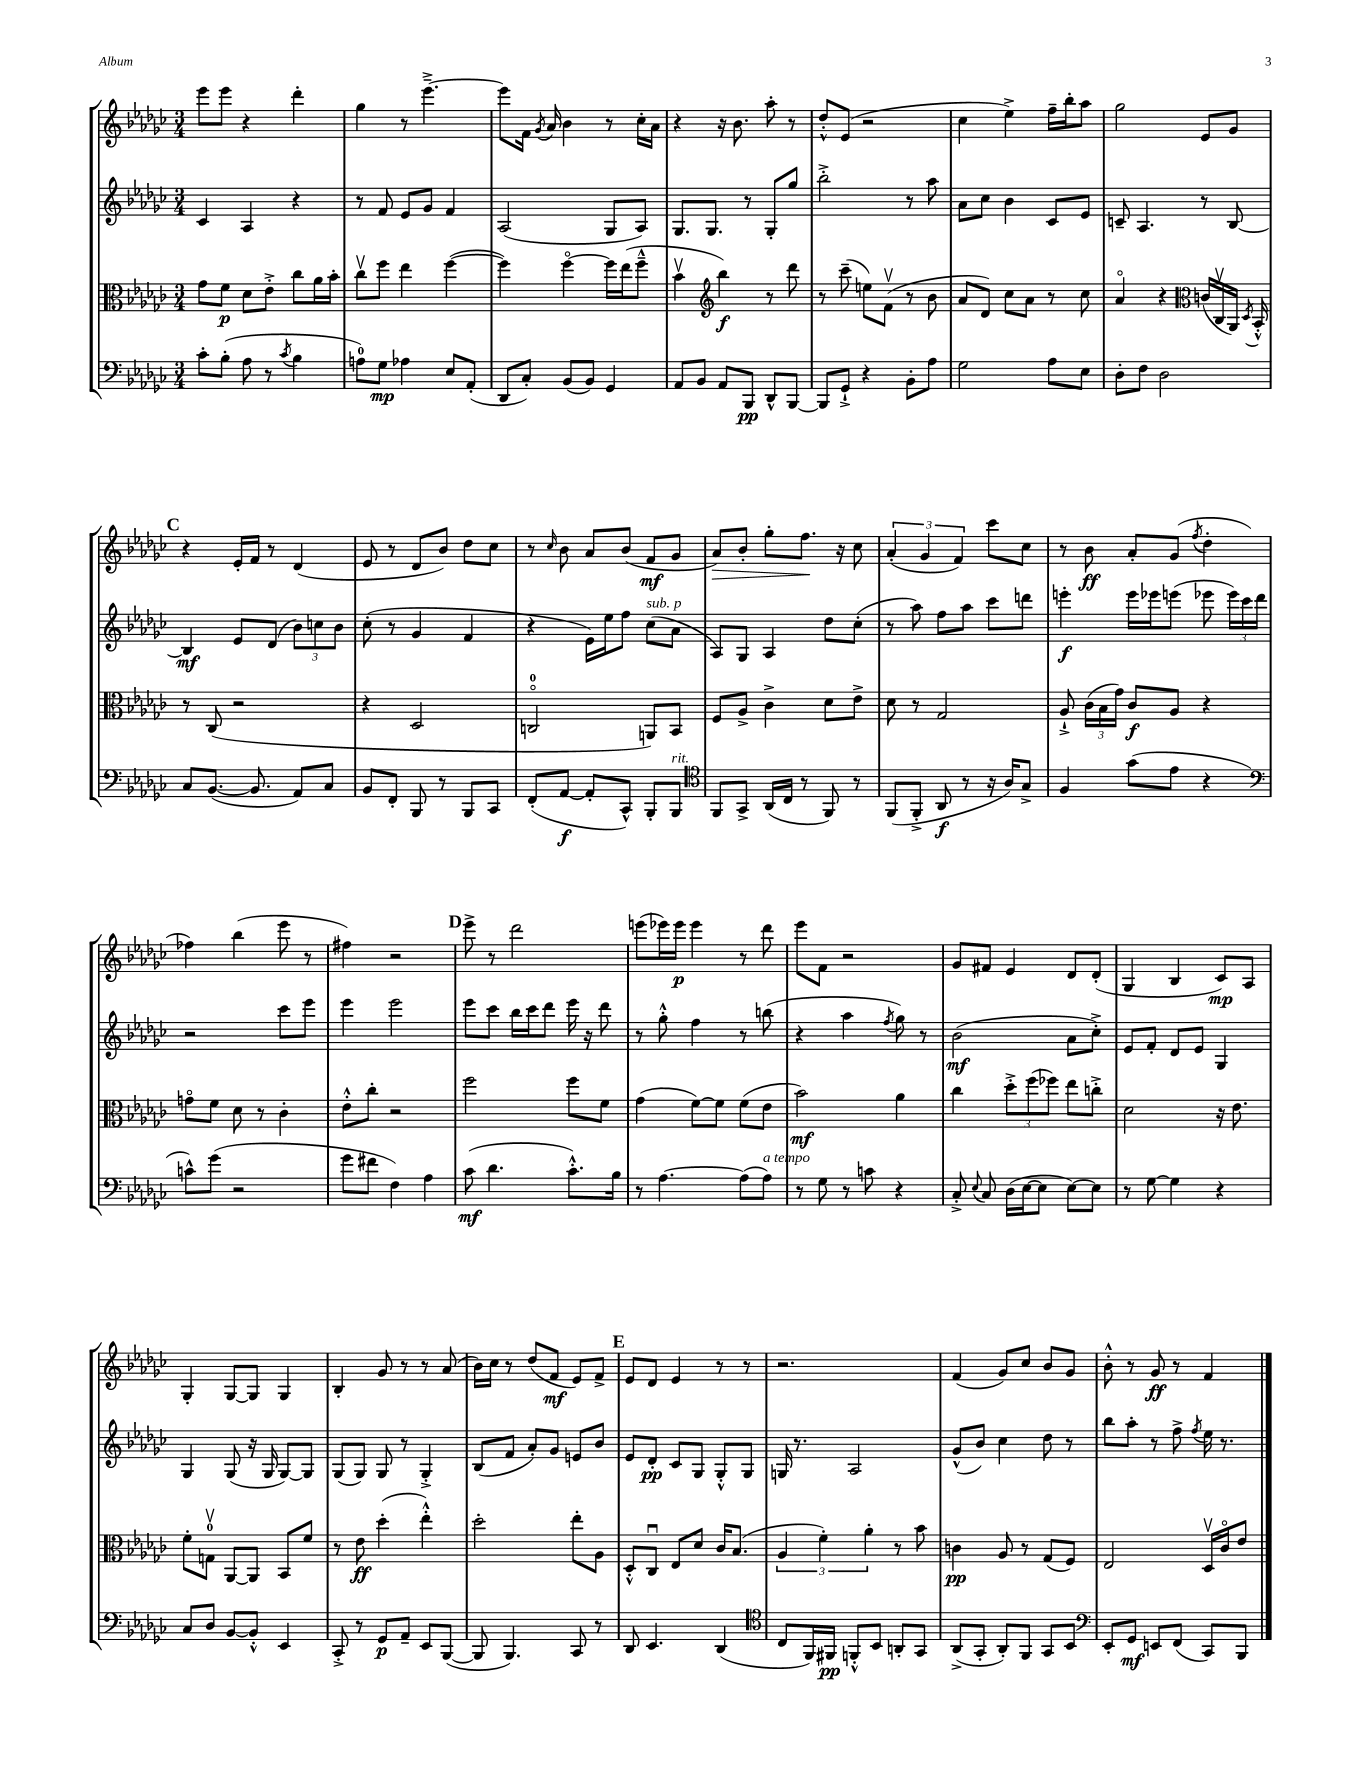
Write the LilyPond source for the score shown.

<<
\new StaffGroup <<
\new Staff = "s0" {
    \clef treble \key ges \major \numericTimeSignature \time 3/4
    \autoBeamOff ees'''8[ ees'''8] r4 des'''4-. |
    ges''4 r8 ees'''4.~---> |
    ees'''8[ f'16] \acciaccatura { ges'8 } aes'16 bes'4 r8 ces''16[-. aes'16] |
    r4 r16 bes'8. aes''8-. r8 |
    des''8[-.-^ ees'8]( r2 |
    ces''4 ees''4->) f''16[-- bes''16-. aes''8] |
    ges''2 ees'8[ ges'8] |
    \mark \markup { \bold "C" } r4 ees'16[-. f'16] r8 des'4( |
    ees'8 r8 des'8[ bes'8]) des''8[ ces''8] |
    r8 \grace { ces''16 } bes'8 aes'8[ bes'8]( f'8[\mf ges'8] |
    aes'8[\>) bes'8]-. ges''8[-. f''8.]\! r16 ces''8 |
    \tuplet 3/2 { aes'4-.( ges'4 f'4) } ces'''8[ ces''8] |
    r8 bes'8\ff aes'8[-. ges'8]( \acciaccatura { f''8 } des''4-. |
    fes''4) bes''4( ees'''8 r8 |
    fis''4) r2 |
    \mark \markup { \bold "D" } ees'''8-> r8 des'''2 |
    e'''8[( ees'''16) ees'''16]\p ees'''4 r8 des'''8 |
    ees'''8[ f'8] r2 |
    ges'8[ fis'8] ees'4 des'8[ des'8]-.( |
    ges4 bes4 ces'8[\mp) aes8] |
    ges4-. ges8[~ ges8] ges4 |
    bes4-. ges'8 r8 r8 aes'8( |
    bes'16[) ces''16] r8 des''8[( f'8]\mf ees'8[) f'8]-> |
    \mark \markup { \bold "E" } ees'8[ des'8] ees'4 r8 r8 |
    r2. |
    f'4( ges'8[) ces''8] bes'8[ ges'8] |
    bes'8-.-^ r8 ges'8\ff r8 f'4 \bar "|." |
}
\new Staff = "s1" {
    \clef treble \key ges \major \numericTimeSignature \time 3/4
    \autoBeamOff ces'4 aes4 r4 |
    r8 f'8 ees'8[ ges'8] f'4 |
    aes2( ges8[ aes8]) |
    ges8.[ ges8.] r8 ges8[-. ges''8] |
    bes''2-.-> r8 aes''8 |
    aes'8[ ces''8] bes'4 ces'8[ ees'8] |
    c'8-- aes4. r8 bes8~ |
    \mark \markup { \bold "C" } bes4\mf ees'8[ des'8]( \tuplet 3/2 { bes'8[) c''8 bes'8] } |
    ces''8-.( r8 ges'4 f'4 |
    r4 ees'16[) ees''16 f''8] ces''8[^\markup { \italic "sub. p" }( aes'8] |
    aes8[) ges8] aes4 des''8[ ces''8]-.( |
    r8 aes''8) f''8[ aes''8] ces'''8[ d'''8] |
    e'''4-.\f e'''16[ ees'''16 e'''8]( ees'''8 \tuplet 3/2 { ees'''16[) ces'''16 des'''16] } |
    r2 ces'''8[ ees'''8] |
    ees'''4 ees'''2 |
    \mark \markup { \bold "D" } ees'''8[ ces'''8] bes''16[ ces'''16 des'''8] ees'''16 r16 des'''8 |
    r8 ges''8-.-^ f''4 r8 b''8( |
    r4 aes''4 \acciaccatura { f''8 } ges''8) r8 |
    bes'2\mf( aes'8[ ces''8]-.->) |
    ees'8[ f'8]-. des'8[ ees'8] ges4 |
    ges4 ges8( r16 ges16 ges8[~) ges8] |
    ges8[( ges8]) ges8 r8 ges4-.-> |
    bes8[( f'8] aes'8[-.) ges'8] e'8[ bes'8] |
    \mark \markup { \bold "E" } ees'8[ des'8]-.\pp ces'8[ ges8] ges8[-.-^ ges8] |
    g16 r8. aes2 |
    ges'8[-^( bes'8]) ces''4 des''8 r8 |
    bes''8[ aes''8]-. r8 f''8-> \acciaccatura { f''8 } ees''16 r8. \bar "|." |
}
\new Staff = "s2" {
    \clef alto \key ges \major \numericTimeSignature \time 3/4
    \autoBeamOff ges'8[ f'8]\p des'8[ ees'8]-.-> ces''8[ aes'16 bes'16]-. |
    ces''8[\upbow f''8] ees''4 f''4~( |
    f''4) f''4~\flageolet f''16[ ees''16( f''8]---^ |
    bes'4\upbow \clef treble bes''4\f) r8 des'''8 |
    r8 ces'''8--( e''8[) f'8]\upbow( r8 bes'8 |
    aes'8[ des'8]) ces''8[ aes'8] r8 ces''8 |
    aes'4\flageolet r4 \clef alto c'16[( ces16\upbow aes,16]) \acciaccatura { des8 } bes,16-.-^ |
    \mark \markup { \bold "C" } r8 ces8( r2 |
    r4 des2 |
    c2-0\flageolet a,8[) bes,8] |
    f8[ aes8]-> ces'4-> des'8[ ees'8]-> |
    des'8 r8 ges2 |
    aes8-!-> \tuplet 3/2 { ces'16[( bes16 ges'16]) } ces'8[\f aes8] r4 |
    g'8[\flageolet f'8] des'8 r8 ces'4-. |
    ees'8[-.-^ ces''8]-. r2 |
    \mark \markup { \bold "D" } f''2 f''8[ f'8] |
    ges'4( f'8[~) f'8] f'8[( ees'8] |
    bes'2\mf) aes'4 |
    ces''4 \tuplet 3/2 { des''8[-.-> f''8( fes''8]) } ees''8[ c''8]-.-> |
    des'2 r16 ees'8. |
    f'8[-. g8]-0\upbow aes,8[~ aes,8] bes,8[ f'8] |
    r8 ees'8\ff des''4-.( ees''4-.-^) |
    des''2-. ees''8[-. aes8] |
    \mark \markup { \bold "E" } des8[-.-^ ces8]\downbow ees8[ des'8] ces'16[ bes8.]( |
    \tuplet 3/2 { aes4 f'4-.) aes'4-. } r8 bes'8 |
    c'4\pp aes8 r8 ges8[( f8]) |
    ees2 des16[\upbow ces'16\flageolet ees'8] \bar "|." |
}
\new Staff = "s3" {
    \clef bass \key ges \major \numericTimeSignature \time 3/4
    \autoBeamOff ces'8[-. bes8]-.( aes8 r8 \acciaccatura { ces'8 } bes4 |
    a8[-0) ges8]\mp aes4 ees8[ aes,8]-.( |
    des,8[ ces8]-.) bes,8[( bes,8]) ges,4 |
    aes,8[ bes,8] aes,8[ bes,,8]\pp des,8[-^ bes,,8]~ |
    bes,,8[ ges,8]-!-> r4 bes,8[-. aes8] |
    ges2 aes8[ ees8] |
    des8[-. f8] des2 |
    \mark \markup { \bold "C" } ces8[ bes,8.]~( bes,8. aes,8[) ces8] |
    bes,8[ f,8]-. bes,,8 r8 bes,,8[ ces,8] |
    f,8[-.( aes,8]~\f aes,8[-. ces,8]-^) bes,,8[-. bes,,8]^\markup { \italic "rit." } |
    \clef tenor f,8[ ges,8]-> aes,16[( ces16] r8 f,8) r8 |
    f,8[( f,8]-.-> aes,8\f r8 r16 aes16[) ges8]-> |
    f4 ges'8[( ees'8] r4 |
    \clef bass c'8[-^) ges'8]( r2 |
    ges'8[ fis'8] f4) aes4 |
    \mark \markup { \bold "D" } ces'8\mf( des'4. ces'8.[-.-^) bes16] |
    r8 aes4.~ aes8[( aes8]^\markup { \italic "a tempo" }) |
    r8 ges8 r8 c'8 r4 |
    ces8-.-> \appoggiatura { ees8 } ces8 des16[( ees16~ ees8] ees8[~) ees8] |
    r8 ges8~ ges4 r4 |
    ces8[ des8] bes,8[~ bes,8]-.-^ ees,4 |
    ces,8-.-> r8 ges,8[\p aes,8]-- ees,8[ bes,,8]~( |
    bes,,8 bes,,4.) ces,8 r8 |
    \mark \markup { \bold "E" } des,8 ees,4. des,4( |
    \clef tenor ces8[ f,16) fis,16]\pp f,8[-.-^ bes,8] a,8[-. ges,8] |
    aes,8[->( ges,8]-. aes,8[-.) f,8] ges,8[ bes,8] |
    \clef bass ees,8[-. ges,8]\mf e,8[ f,8]( ces,8[) bes,,8] \bar "|." |
}
>>
>>
\layout { \context { \Score \remove "Bar_number_engraver" } }
